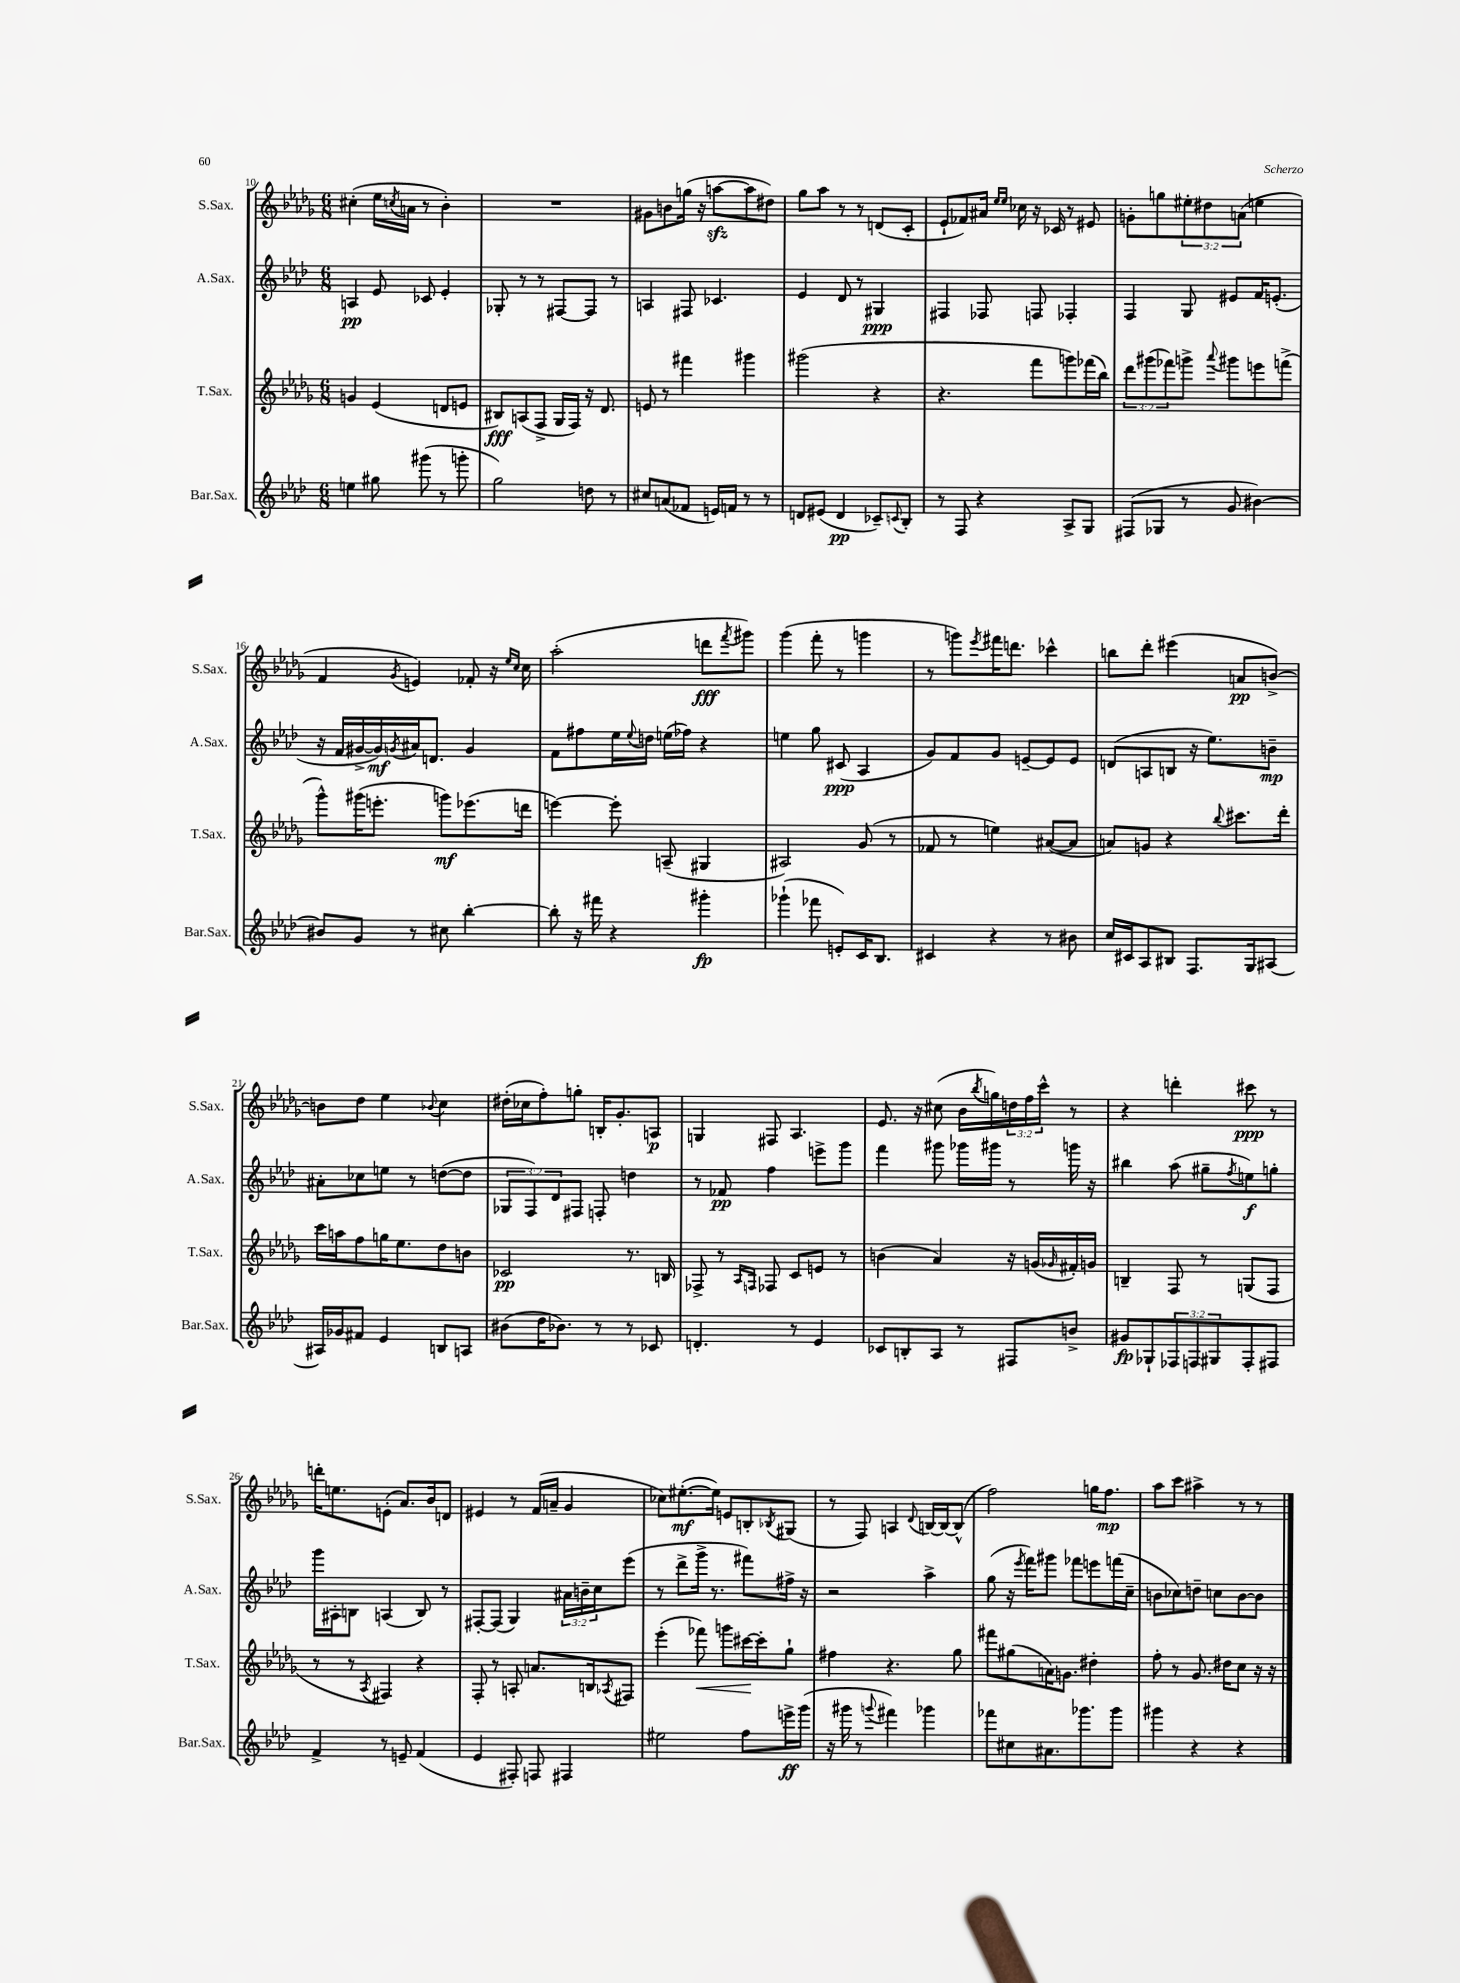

**kern	**kern	**kern	**kern
*staff4	*staff3	*staff2	*staff1
*clefG2	*clefG2	*clefG2	*clefG2
*k[b-e-a-d-]	*k[b-e-a-d-g-]	*k[b-e-a-d-]	*k[b-e-a-d-g-]
*M6/8	*M6/8	*M6/8	*M6/8
4ee	4g	4A	(4cc#'
8gg#	(4e-	8e-	16ee-
.	.	.	8qcc
.	.	.	16a
(8ggg#	.	8c-	8r
8r	8d	4e-'	4b-')
8ggg'	8e	.	.
=	=	=	=
2gg)	8B#)	8G-'	2.r
.	(8A	8r	.
.	8F^	8r	.
.	16G-	[8F#	.
.	16F)	.	.
8dd	16r	8F#]	.
.	8.d-	.	.
8r	.	8r	.
=	=	=	=
8cc#	8e	4A	8g#
(8a	8r	.	8b
8f-	4fff#	8F#	(16gg
.	.	.	16r
16e)	.	4.c-	[8aa
16f	.	.	.
8r	4ggg#	.	8aa]
8r	.	.	8dd#)
=	=	=	=
8d	(2ggg#	4e-	8gg-
(8e#	.	.	8aa-
4d	.	8d-	8r
.	.	8r	8r
8c-~)	4r	4G#	(8d
8qqc	.	.	.
8B-'	.	.	8c'
=	=	=	=
8r	4.r	4F#	8e-`
8F	.	.	8f-)
4r	.	8F-	16a#
.	.	.	16qqee-
.	.	.	16qqee-
.	.	.	16cc-
.	8fff	8F	16r
.	.	.	16c-
8A-^	8ggg)	4F-'	8r
8G	(16fff-	.	8e#
.	16bb-)	.	.
=	=	=	=
(8F#	12ddd-	4F	8g'
.	(12ggg#	.	.
8G-	.	.	8gg
.	12fff-)	.	.
8r	8ggg^	8G	12ee#'
.	.	.	12dd#
.	8qqaaa-	.	.
8g	8ggg#	8e#	.
.	.	.	(12a
[4b#)	8eee	16f	4ee
.	.	(8.e'	.
.	(8fff^	.	.
=	=	=	=
8b#]	8ggg-^^)	16r	4f
.	.	16f	.
8g	(16ggg#	[16g#^	.
.	8.eee'	16g#])	.
.	.	8qg	8qg-
8r	.	16a#	4e)
.	.	8.d	.
8cc#	8ggg)	.	.
[4bb-'	(8.eee-	4g	8f-'
.	.	.	16r
.	.	.	16qqee-
.	.	.	16qqcc
.	16ddd	.	16cc
=	=	=	=
8bb-']	[4eee)	8f	(2aa-'
16r	.	8ff#	.
16fff#	.	.	.
4r	8eee']	16ee-	.
.	.	8qqee-	.
.	.	16dd	.
.	(8A~	(16ee	.
.	.	16ff-)	.
4ggg#'	4G#	4r	8ddd
.	.	.	8qfff
.	.	.	8ggg#)
=	=	=	=
(4ggg-`	2A#)	4ee	(4ggg-
8fff-	.	8gg	8fff'
8e')	.	(8c#	8r
16c	(8g-	4A-	4ggg
8.B-	.	.	.
.	8r	.	.
=	=	=	=
4c#	8f-	8g)	8r
.	8r	8f	8ggg)
.	.	.	8qeee-
4r	4ee)	8g	16fff#
.	.	.	8.ddd
.	.	[8e~	.
8r	([8a#	8e]	4ccc-^^
8b#	8a#]	8e	.
=	=	=	=
16cc	8a)	(8d	8bb
16c#	.	.	.
8A-	8g	8A	8ddd-'
8B#	4r	8B	(4eee#
8.F	.	16r	.
.	.	8.ee-)	.
.	8qqbb-	.	.
.	8.ccc#	.	8a
16G	.	.	.
[8A#	.	8b~	[8b^)
.	16ddd-'	.	.
=	=	=	=
16A#]	16ccc	8a#'	8b]
16g-	16aa	.	.
8f#	8ff	8cc-	8dd-
4e-	16gg	8ee	4ee-
.	8.ee-	.	.
.	.	8r	.
.	.	.	8qqb-
8B	8dd-	([8dd	4cc
8A	8b	8dd]	.
=	=	=	=
(8b#	2c-	12G-	(16dd#'
.	.	.	16cc-
.	.	12F)	.
16dd-	.	.	8ff')
.	.	12d-	.
8.b-)	.	.	.
.	.	8F#	8gg'
8r	.	8F'	16B'
.	.	.	8.g-'
8r	8.r	4dd	.
8c-	.	.	8A
.	16B	.	.
=	=	=	=
4.d'	8F-^	8r	4G
.	8r	8f-	.
.	16qqA-	.	.
.	16qqF	.	.
.	8F-	4ff	8F#
8r	8c	.	4.A-
4e-	8e	8eee^	.
.	8r	8ggg	.
=	=	=	=
8c-	(4b	4fff	8.e-
8B'	.	.	.
.	.	.	16r
8A-	4a-)	8ggg#	(8cc#
8r	.	16ggg-	16b-
.	.	.	8qbb-
.	.	16ggg#	16gg)
8F#	16r	8r	24dd
.	.	.	24ff
.	(16g	.	.
.	.	.	24ccc^^
.	16qqg-	.	.
8b^	16f#')	16ggg	8r
.	16g	16r	.
=	=	=	=
8g#	4B~	4bb#	4r
8G-`	.	.	.
12F-	8F	(8aa-	4ddd'
12F	.	.	.
.	8r	8gg#~	.
12G#	.	.	.
.	.	8qff	.
8F'	(8G	8ee)	8ccc#
8F#	8F	8gg'	8r
=	=	=	=
4f^	8r	16ggg	16ddd'
.	.	16A#'	8.ee
.	8r	8B	.
.	8qA-	.	.
8r	4F#)	(4A	(8e'
8e~	.	.	8.a-)
(4f	4r	8B)	.
.	.	.	16b-
.	.	8r	8d
=	=	=	=
4e-	8F'	[8F#'	4e#
.	8r	(8F#]	.
8F#')	8A'	4G)	8r
8F	8.a	.	(16f
.	.	.	16a~
4F#	.	24a#	4g-
.	.	24b~	.
.	16B	.	.
.	.	24cc	.
.	8qA-	.	.
.	8F#	(8eee-	.
=	=	=	=
2ee#	(4eee-'	8r	8cc-)
.	.	8ddd-^	([8.ee#'
.	8fff-)	16ggg^	.
.	.	8.r	16ee#])
.	8ggg	.	8e
8ff	[16ccc#	8fff#)	8B'
.	16ccc#']	.	.
.	.	.	8qB-
16eee^	8gg-`	16ff#^	(8G#
(16ggg	.	16r	.
=	=	=	=
16r	4ff#	2r	8r
16ggg#	.	.	.
8r	.	.	8F)
8qqggg	.	.	.
4fff#)	4.r	.	4A
.	.	.	8qqd-
4ggg-	.	4aa-^	[16B
.	.	.	16B_
.	8gg-	.	(8B^^]
=	=	=	=
8fff-	8fff#	(8gg	2ff)
8cc#	(8gg#	16r	.
.	.	8qeee-	.
.	.	16fff)	.
8.a#	16a)	8ggg#	.
.	8.g	.	.
.	.	8fff-	.
8.ggg-	.	.	.
.	4dd#'	8eee	16gg
.	.	.	8.ff
8ggg-	.	(16fff	.
.	.	16cc~	.
=	=	=	=
4ggg#	8ff'	8b	8aa-
.	8r	8cc-)	8ccc
4r	8.g-	8dd~	4aa#^
.	.	8cc	.
.	16dd#	.	.
4r	8cc	[8b	8r
.	16r	8b]	8r
.	16r	.	.
==	==	==	==
*-	*-	*-	*-
